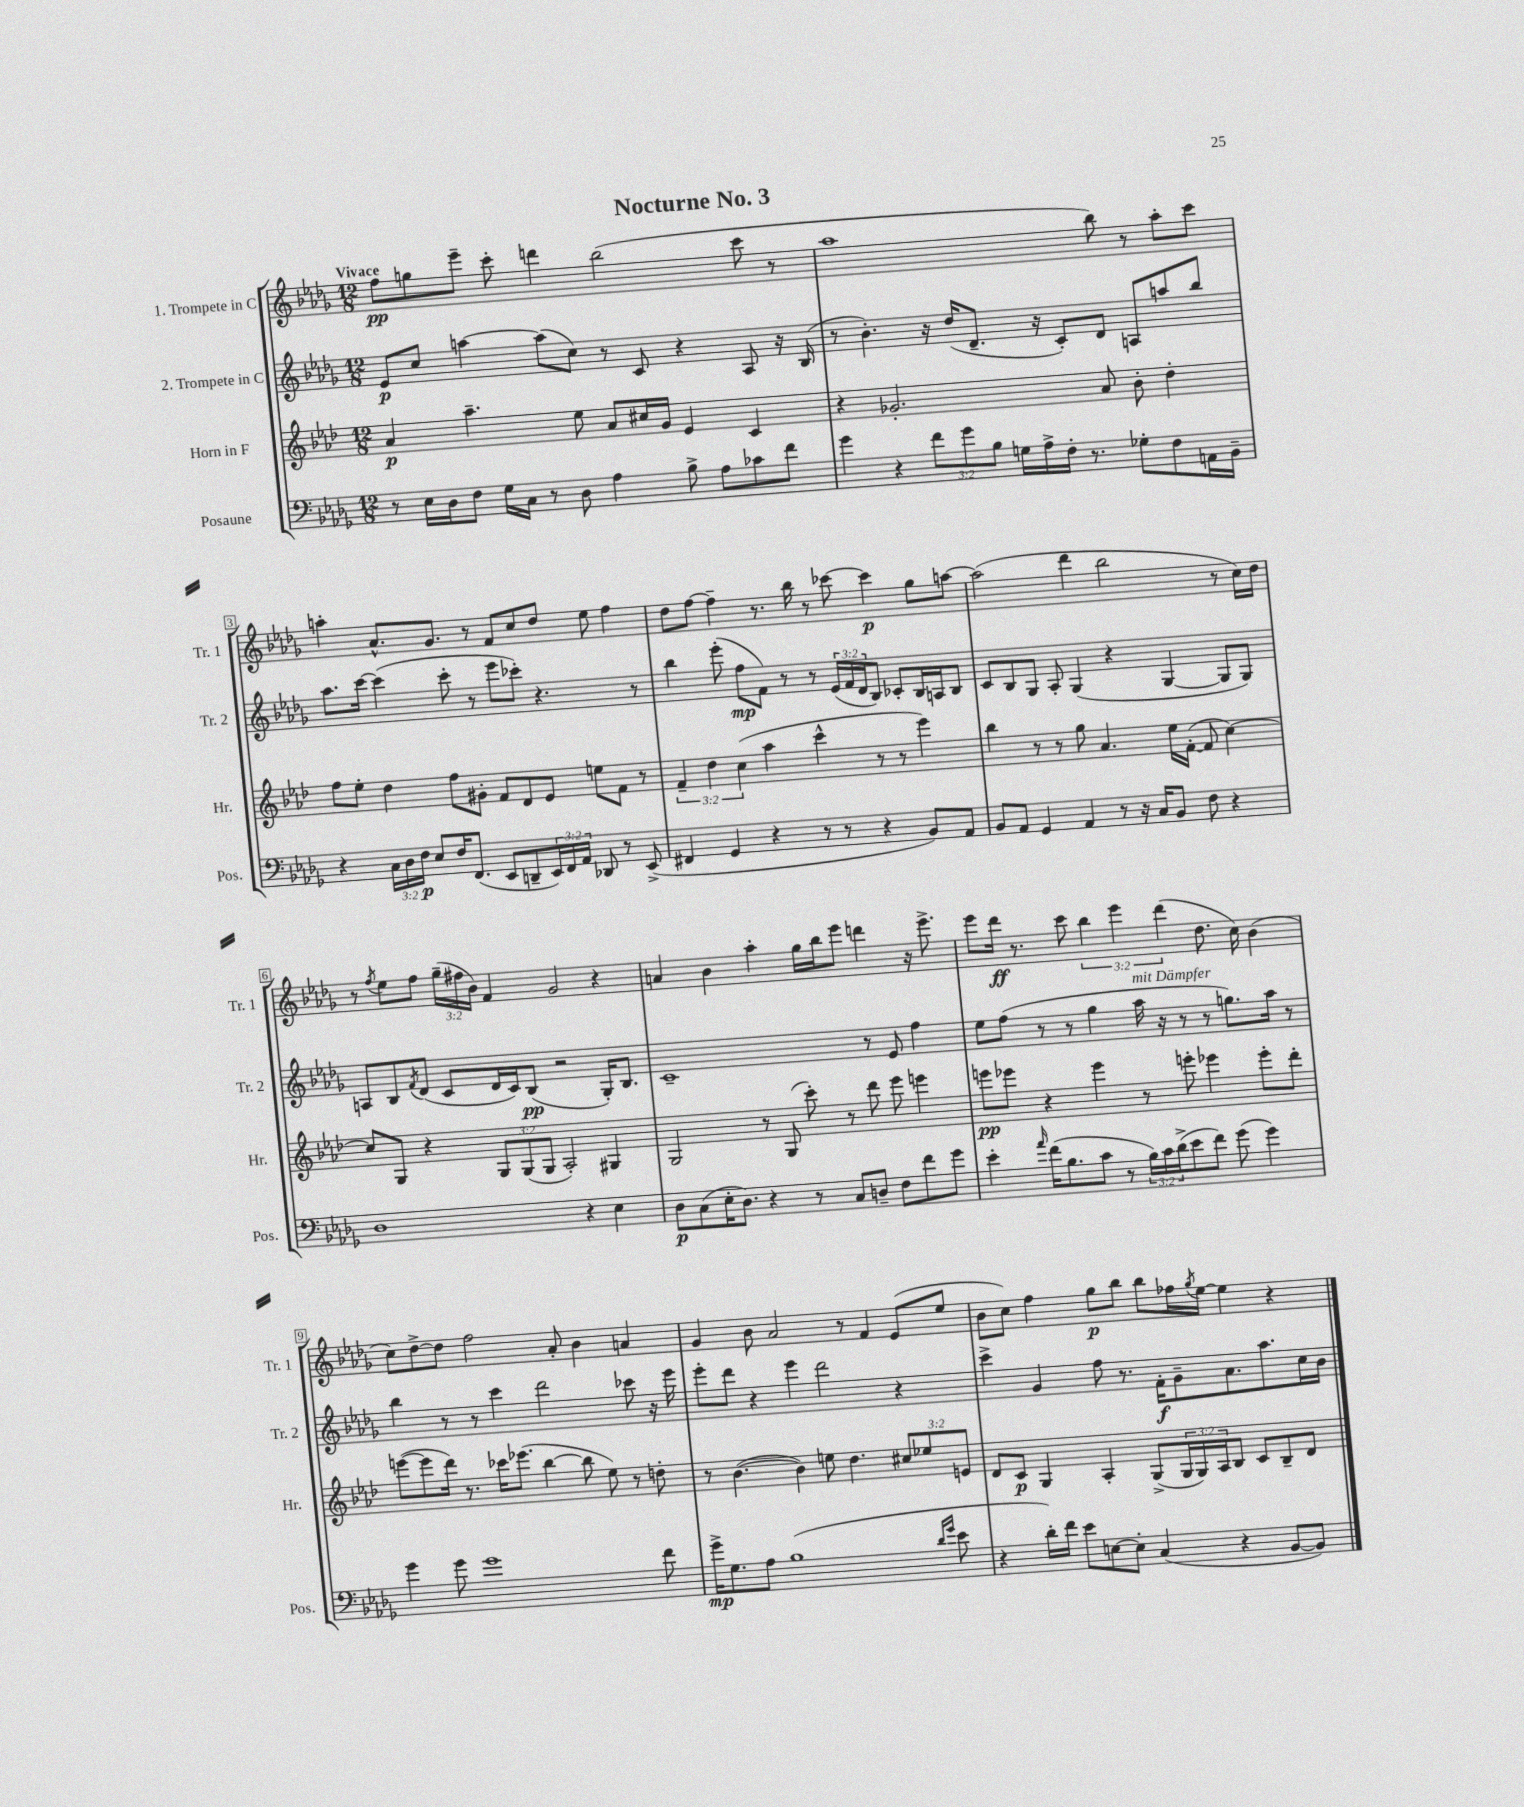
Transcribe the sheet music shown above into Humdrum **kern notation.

**kern	**kern	**kern	**kern
*staff4	*staff3	*staff2	*staff1
*clefF4	*clefG2	*clefG2	*clefG2
*k[b-e-a-d-g-]	*k[b-e-a-d-]	*k[b-e-a-d-g-]	*k[b-e-a-d-g-]
*M12/8	*M12/8	*M12/8	*M12/8
8r	4a-/	8e-/L	8ff\L
16E-\LL	.	8cc/J	8gg\
16D-\J	.	.	.
8F\J	4.aa-~\	[4aa\	8eee-~\J
16G-\LL	.	.	8ccc'\
16C\JJ	.	.	.
8r	.	(8aa\]L	4ddd\
8D-\	8ee-\	8cc\J)	.
4A-\	8a-/L	8r	(2bb-\
.	16cc#/L	8c/	.
.	16g/JJ	.	.
8B-^\	4e-/	4r	.
8A-\L	.	.	.
8c-\	4c/	8A-/	8ccc\
8f\J	.	16r	8r
.	.	(16B-/	.
=	=	=	=
4g-\	4r	8r	1aa-
.	.	4.b-'\)	.
4r	2.g-'/	.	.
12f\L	.	16r	.
.	.	(16dd-/LK	.
12g-\	.	.	.
.	.	8.d-~/J	.
12B-\J	.	.	.
16G\LL	.	.	.
16A-^\	.	16r	.
16F'\JJ	.	8c'/L)	.
8.r	.	.	.
.	8a-/	8d-/J	8bb-\)
8G-'\L	8b-'\	8A/L	8r
8F\	4dd-'\	8aa/	8aa-'\L
16AA\L	.	8bb-/J	8ccc\J
16BB-~\JJ	.	.	.
=	=	=	=
4r	8ff\L	8.aa-\L	4aa'\
.	8ee-'\J	.	.
.	.	[16ccc\Jk	.
24C\LL	4dd-\	(4ccc\]	8.a-^^/L
24D-\	.	.	.
24F\JJ	.	.	.
8E-/L	.	.	.
.	.	.	8.g-/J
16F/K	8ff\L	8ccc'\	.
(8.FF/J	.	.	.
.	8g#'\J	8r	8r
8EE-/L	8f/L	8eee-\L	8f/L
8DD~/	8d-/	8ccc-'\J)	8cc/
24EE-/L)	8e-/J	4.r	8dd-/J
24FF/	.	.	.
24AA-/JJ	.	.	.
8DD-/	8ee\L	.	8ee-\
8r	8f\J	.	4ff\
(8EE-^/	8r	8r	.
=	=	=	=
4FF#/	6f~/	4bb-\	8dd-\L
.	.	.	[8ff\J
.	6dd-\	.	.
4GG-/	.	(8eee-'\	4ff~\]
.	(6cc\	.	.
.	.	8ff\L	.
4r	4aa-\	8f\J)	8.r
.	.	8r	.
.	.	.	16bb-\
8r	4ccc^^\	8r	8r
8r	.	(24e-/LL	[8ccc-\
.	.	24f/	.
.	.	24d-/J	.
4r	8r	8B-/J)	4ccc-\]
.	8r	8c-'/L	.
8BB-/L)	4eee-\)	16B-/L	8gg-\L
.	.	16A/J	.
8AA-/J	.	8B-/J	[8aa\J
=	=	=	=
8BB-/L	4bb-\	8c/L	(2aa\]
8AA-/J	.	8B-/	.
4GG-/	8r	8G-/J	.
.	8r	8A-'/	.
4AA-/	8gg\	(4G-/	4ddd-\
.	4.a-/	.	.
8r	.	4r	2bb-\
16r	.	.	.
16C/LK	.	.	.
8BB-/J	16ee-\LL	[4G-/	.
.	([16f'\JJ	.	.
8F\	8f/]	.	.
4r	[4cc\)	8G-/]L	8r
.	.	8G-/J)	16cc\LL)
.	.	.	16dd-\JJ
=	=	=	=
1D-	8cc/]L	8A/L	8r
.	.	.	8qff/
.	8G/J	8B-/	8ee-\L
.	.	8qf/	.
.	4r	(8d-/J	8ff\J
.	.	8c/L	(24gg-~\LL
.	.	.	24ff#\
.	.	.	24b-\JJ)
.	12G/L	16d-/L	4f/
.	.	16c/J)	.
.	(12G/	.	.
.	.	(8B-/J	.
.	12G/J	.	.
.	2A-'/)	2r	2g-/
4r	.	.	.
4E-\	4G#/	16G-'/LK)	4r
.	.	8.B-/J	.
=	=	=	=
8D-\L	2G/	1c~	4a/
(8C\	.	.	.
16E-'\K	.	.	4b-\
8.D-\J)	.	.	.
4r	8r	.	4aa-'\
.	(8G/	.	.
8r	8ccc'\)	.	16gg-\LL
.	.	.	16bb-\J
8C/L	8r	.	8eee-\J
8D~/J	8ddd-\	8r	4ddd\
8F\L	8eee-\	8e-/	.
8f\	4eee\	4ff\	16r
.	.	.	8.eee-^\
8g-\J	.	.	.
=	=	=	=
4e-'\	8eee\L	8ee-\L	8eee-\L
.	8eee-\J	(8ff\J	16ddd-\Jk
.	.	.	8.r
16qqa-/	.	.	.
(16f\LK	4r	8r	.
8.B-\	.	.	.
.	.	8r	8ccc\
8c\J	4eee-\	4gg-\	6bb-\
8r	.	.	.
.	.	.	6eee-\
24B-\LL)	8r	16aa-\	.
24c\	.	.	.
.	.	16r	.
(24d-^\J	.	.	(6ddd-\
8e-\	8eee'\	8r	.
8f\J)	4eee-\	8r	8.dd-\
(8g-\	.	8.gg\L)	.
.	.	.	16cc\)
4g-\)	8eee-'\L	.	(4b-\
.	.	16aa-\Jk	.
.	8ddd-'\J	8r	.
=	=	=	=
4g-\	([8eee\L	4bb-\	8cc\L)
.	8eee\]	.	[8dd-^\
8g-\	16ddd-\Jk)	8r	8dd-\]J
.	8.r	.	.
1g-	.	8r	2ff\
.	16ccc-\LK	4ccc\	.
.	(8.eee-\J	.	.
.	[4bb-\	2ddd-\	.
.	.	.	8a-'/
.	8bb-\]	.	4b-\
.	8ee-\)	.	.
.	8r	8ccc-\	4a/
8f\	8dd'\	16r	.
.	.	16eee-\	.
=	=	=	=
16g-^\LK	8r	8eee-'\L	4g-/
8.G-\	.	.	.
.	([4.b-\	8ddd-\J	.
8A-\J	.	4r	8b-\
(1B-	.	.	2a-/
.	4b-\])	4eee-\	.
.	8ee\	2ddd-\	.
.	4.dd-\	.	8r
.	.	.	4f/
.	12cc#/L	4r	(8e-/L
.	12ee-/	.	.
16qqd-/LL	.	.	.
16qqg-/JJ	.	.	.
8e-\	.	.	8ee-/J
.	12e/J	.	.
=	=	=	=
4r	8d-/L	4ccc^\	8b-\L
.	8c/J	.	8cc\J)
16d-'\LL)	4G/	4g-/	4ff\
16f\JJ	.	.	.
8e-\L	.	.	.
[8E\	4A-'/	8ff\	8gg-\L
8E'\]J	.	8.r	8bb-\J
(4C/	(8G^/L	.	8bb-\L
.	.	16f'\LK	.
.	24G/L	8g-~\	16ff-\L
.	24G/)	.	.
.	.	.	8qgg-/
.	.	.	[16ee-\JJ
.	24A-/J	.	.
4r	8B-/J	8.a-\	4ee-\]
.	8c/L	.	.
.	.	8.aa-\	.
[8BB-/L	8B-~/	.	4r
8BB-/]J)	8d-/J	16cc\L	.
.	.	16b-\JJ	.
==	==	==	==
*-	*-	*-	*-
